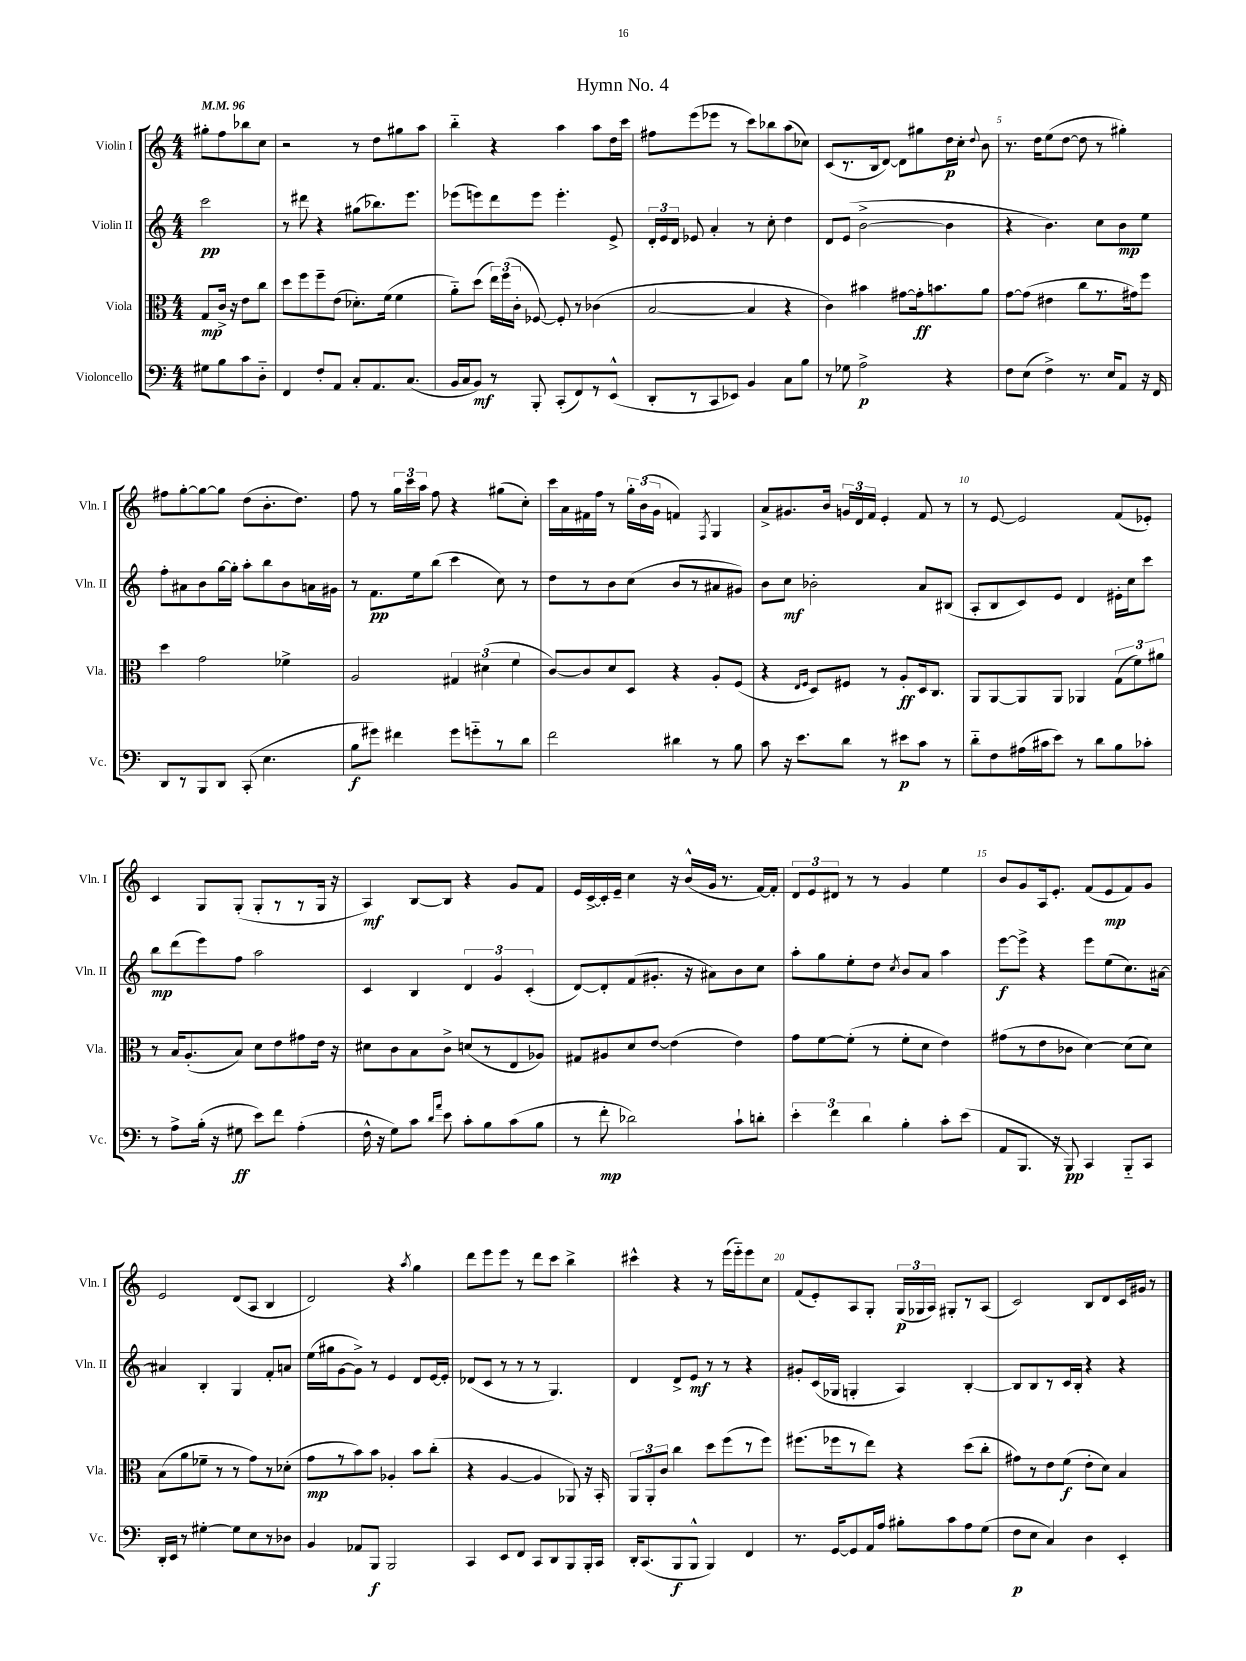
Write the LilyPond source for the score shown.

\header { title = "Hymn No. 4" }
<<
\new StaffGroup <<
\new Staff = "s0" \with { instrumentName = "Violin I" shortInstrumentName = "Vln. I" } {
    \clef treble \key c \major \numericTimeSignature \time 4/4 \partial 2 \tempo 4 = 96
    \autoBeamOff gis''8[-. f''8 bes''8 c''8] |
    r2 r8 d''8[ gis''8 a''8] |
    b''4-_ r4 a''4 a''8[ d''16 c'''16] |
    fis''8[ e'''8( ees'''8] r8 c'''8[) bes''8 a''8( ces''8]) |
    c'8[( r8. b16 d'8]~) d'8[ gis''8 d''16\p c''16]-. \appoggiatura { d''8 } b'8 |
    r8. d''16[ e''8( d''8]~ d''8 r8 gis''4-.) |
    fis''8[ g''8~-. g''8~ g''8] d''8[( b'8.-. d''8.]) |
    f''8 r8 \tuplet 3/2 { g''16[ c'''16 a''16] } f''8 r4 gis''8[( c''8]-.) |
    c'''16[ a'16 fis'16 f''16] r8 \tuplet 3/2 { g''16[-. b'16( g'16] } f'4) \acciaccatura { f8 } g4 |
    a'8[-> gis'8. b'16] \tuplet 3/2 { g'16[ d'16 f'16] } e'4-. f'8 r8 |
    r8 e'8~ e'2 f'8[( ees'8]-.) |
    c'4 g8[ g8]-.( g8[-. r8 r8 g16] r16 |
    a4\mf) b8[~ b8] r4 g'8[ f'8] |
    e'16[ c'16~-> c'16-. e'16]-- c''4 r16 b'16[-^( g'16] r8. f'16[~) f'16]-. |
    \tuplet 3/2 { d'8[ e'8 dis'8] } r8 r8 g'4 e''4 |
    b'8[ g'8 a16 e'8.]-. f'8[( e'8\mp f'8) g'8] |
    e'2 d'8[( a8] b4 |
    d'2) r4 \acciaccatura { a''8 } g''4 |
    d'''8[ e'''8 e'''8] r8 d'''8[ c'''8] b''4-> |
    cis'''4-^ r4 r8 e'''16[( e'''16-_) e'''8 c''8] |
    f'8[( e'8-.) a8 g8]-. \tuplet 3/2 { g16[\p( ges16 a16]) } gis8[-. r8 a8]( |
    c'2) b8[ d'8 c'16 gis'16] r8 \bar "|." |
}
\new Staff = "s1" \with { instrumentName = "Violin II" shortInstrumentName = "Vln. II" } {
    \clef treble \key c \major \numericTimeSignature \time 4/4 \partial 2
    \autoBeamOff c'''2\pp |
    r8 dis'''8 r4 gis''8[( bes''8.) e'''8.] |
    ees'''8[( e'''8) d'''8 e'''8] e'''4.-. e'8-> |
    \tuplet 3/2 { d'16[-. e'16 d'16] } ees'8 a'4-. r8 c''8-. d''4 |
    d'8[ e'8]( b'2~-> b'4 |
    r4 b'4.) c''8[ b'8\mp e''8] |
    f''8[-. ais'8 b'8 g''16~ g''16]-. a''8[-. b''8 b'8 a'16 gis'16] |
    r8 f'8.[\pp e''16 b''8]( c'''4 c''8) r8 |
    d''8[ r8 b'8 c''8]( b'8[ r8 ais'8 gis'8]) |
    b'8[ c''8]\mf bes'2-. a'8[ bis8]( |
    a8[-. b8 c'8) e'8] d'4 eis'16[-. c''16 c'''8] |
    b''8[\mp d'''8( e'''8) f''8] a''2 |
    c'4 b4 \tuplet 3/2 { d'4 g'4 c'4-.( } |
    d'8[~) d'8-. f'8( gis'8.]-. r16 ais'8[) b'8 c''8] |
    a''8[-. g''8 e''8-. d''8] \acciaccatura { c''8 } b'8[ a'8] a''4 |
    e'''8[~\f e'''8]-> r4 e'''8[ e''8( c''8.) ais'16]~ |
    ais'4 b4-. g4 f'8[-. a'8] |
    e''16[( gis''16 g'8~ g'8]->) r8 e'4 d'8[ e'16~ e'16]-. |
    des'8[( c'8] r8 r8 r8 g4.) |
    d'4 d'8[-> e'8]\mf r8 r8 r4 |
    gis'8[-. c'16( ges16] g4-. a4) b4~-. |
    b8[ b8 r8 c'16 b16]-. r4 r4 \bar "|." |
}
\new Staff = "s2" \with { instrumentName = "Viola" shortInstrumentName = "Vla." } {
    \clef alto \key c \major \numericTimeSignature \time 4/4 \partial 2
    \autoBeamOff g8[\mp c'16]-> r16 e'8[ c''8] |
    d''8[ f''8 f''8-- e'8]( des'8.[-.) f'16]( f'4 |
    a'8[-_) d''8]( \tuplet 3/2 { e''16[) f''16( c'16]-. } fes8~) fes8-. r8 ces'4( |
    b2~ b4 r4 |
    c'4) bis'4 gis'8[~ gis'16-.\ff b'8. a'8] |
    g'8[~ g'8]( eis'4 c''8[ r8. gis'16) f''8] |
    d''4 g'2 fes'4-> |
    a2 \tuplet 3/2 { gis4 dis'4( f'4 } |
    c'8[~) c'8 d'8 d8] r4 a8[-. f8]( |
    r4 \grace { e16[ f16] } d8[) fis8] r8 a8[-.\ff d16 c8.] |
    a,8[ a,8~ a,8 a,8] aes,4 \tuplet 3/2 { g8[( f'8) ais'8] } |
    r8 b16[ a8.-.( b8]) d'8[ e'8 gis'8 e'16] r16 |
    dis'8[ c'8 b8 c'8]-> d'8[( r8 e8 aes8]) |
    gis8[ ais8 d'8 e'8]~ e'4( e'4) |
    g'8[ f'8~ f'8]-.( r8 f'8[-. d'8] e'4) |
    gis'8[( r8 e'8 ces'8] d'4~) d'8[( d'8]) |
    b8[( a'8 fes'8]-- r8 r8 g'8[) r8 des'8]-.( |
    g'8[\mp r8 b'8) b'8] aes4-. b'8[ c''8]-.( |
    r4 a4~ a4 aes,8) r16 b,16-. |
    \tuplet 3/2 { a,8[ a,8-. c'8] } c''4 d''8[ f''8( r8 f''8]) |
    fis''8.[( fes''16 r8 e''8]) r4 d''8[( c''8]-. |
    gis'8[) r8 e'8 f'8]\f( e'8[-. d'8]) b4 \bar "|." |
}
\new Staff = "s3" \with { instrumentName = "Violoncello" shortInstrumentName = "Vc." } {
    \clef bass \key c \major \numericTimeSignature \time 4/4 \partial 2
    \autoBeamOff gis8[ b8 c'8 d8]-_ |
    f,4 f8[-. a,8] c8[-. a,8. c8.]( |
    b,16[ c16 b,8]\mf) r8 b,,8-. c,8[-.( f,8) r8 e,8]-^( |
    d,8[-. r8 c,8 ees,8]) b,4 c8[ b8] |
    r8 ges8 a2->\p r4 |
    f8[ e8]( f4->) r8. e16[ a,8] r16 f,16 |
    d,8[ r8 b,,8 d,8] c,8-.( e4. |
    b8[\f gis'8]) fis'4 gis'8[ g'8-_ r8 d'8] |
    f'2 dis'4 r8 b8 |
    c'8 r16 e'8.[ d'8] r8 eis'8[\p c'8] r8 |
    d'8[-_ f8 ais16( cis'16 e'8]) r8 d'8[ b8 ces'8]-. |
    r8 a8[-> b16]-.( r16 gis8\ff e'8[) f'8] a4-.( |
    f16-^ r16 g8[) c'8] \grace { d'16[ a'16] } e'8 c'8[-. b8 c'8( b8] |
    r8 f'8-.\mp des'2) c'8[-! d'8]-. |
    \tuplet 3/2 { e'4-. f'4 d'4 } b4-. c'8[-. e'8]( |
    a,8[ b,,8.] r16 b,,8\pp) c,4 b,,8[-_ c,8] |
    d,16[-. e,16] r8 gis4~-. gis8[ e8 r8 des8] |
    b,4 aes,8[ b,,8]\f b,,2 |
    c,4 e,8[ f,8] c,8[ d,8 b,,8 b,,16-. c,16] |
    d,16[-. c,8.( b,,8\f b,,8]-^ b,,4) f,4 |
    r8. g,16[~ g,8 a,16 a16] bis8[-. c'8 a8 g8]( |
    f8[\p e8] c4) d4 e,4-. \bar "|." |
}
>>
>>
\layout { \context { \Score \override BarNumber.break-visibility = ##(#f #t #t) barNumberVisibility = #(every-nth-bar-number-visible 5) } }
